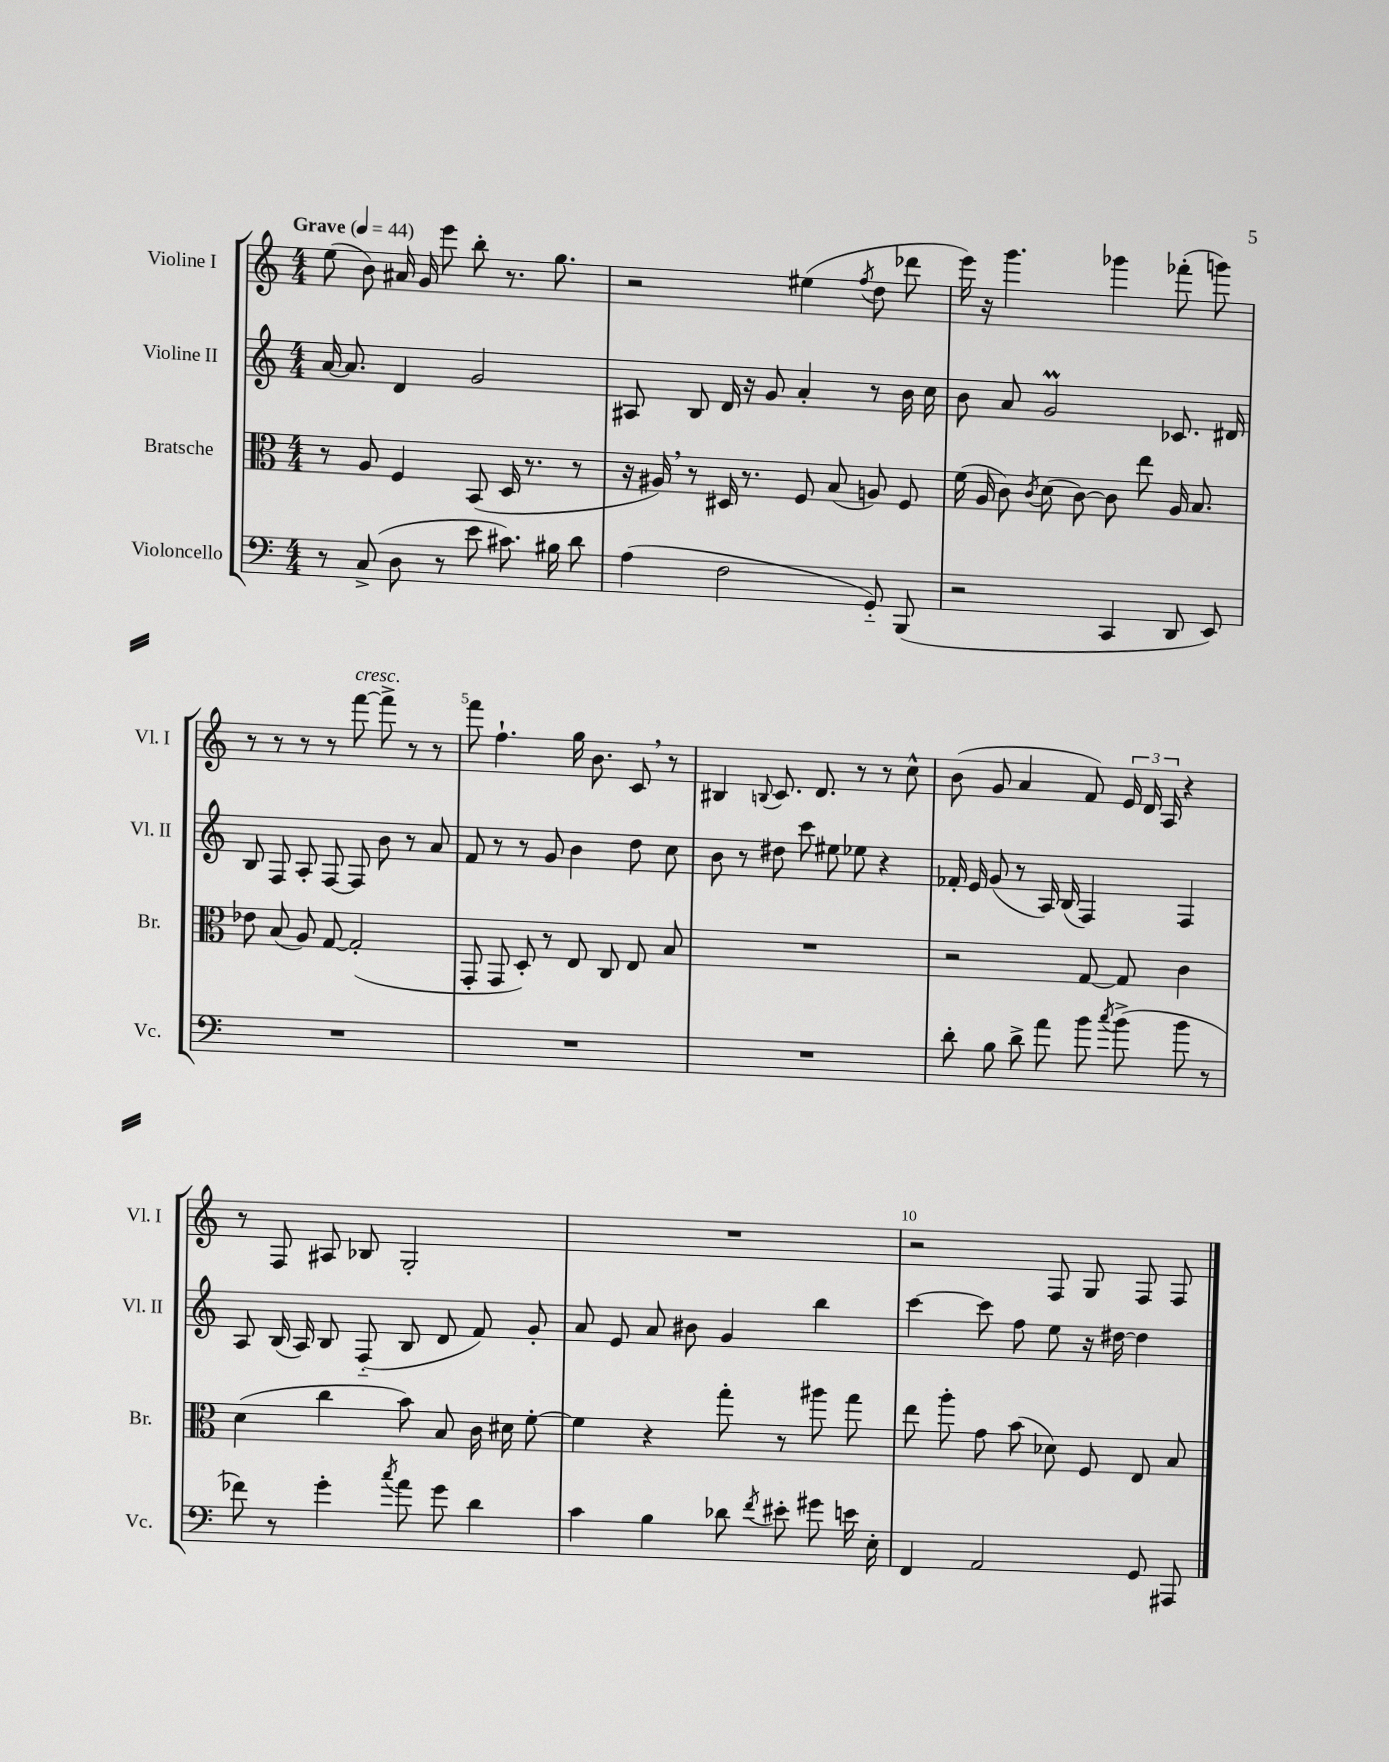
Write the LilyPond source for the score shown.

<<
\new StaffGroup <<
\new Staff = "s0" \with { instrumentName = "Violine I" shortInstrumentName = "Vl. I" } {
    \clef treble \key c \major \numericTimeSignature \time 4/4 \tempo "Grave" 4 = 44
    \autoBeamOff e''8( b'8) ais'16 g'16 e'''8 b''8-. r8. g''8. |
    r2 eis''4( \acciaccatura { f''8 } d''8 des'''8 |
    e'''16) r16 g'''4. ges'''4 fes'''8-.( g'''8) |
    r8 r8 r8 r8 f'''8~^\markup { \italic "cresc." } f'''8-> r8 r8 |
    f'''8 f''4.-! g''16 b'8. c'8 \breathe r8 |
    bis4 \appoggiatura { b8 } c'8. d'8. r8 r8 c''8-^ |
    b'8( g'8 a'4 f'8) \tuplet 3/2 { e'16 d'16 a16 } r4 |
    r8 f8 ais8 bes8 g2-. |
    R1 |
    r2 f8 g8 f8 f8 \bar "|." |
}
\new Staff = "s1" \with { instrumentName = "Violine II" shortInstrumentName = "Vl. II" } {
    \clef treble \key c \major \numericTimeSignature \time 4/4
    \autoBeamOff a'16~ a'8. d'4 g'2 |
    ais8 b8 d'16 r16 g'8 a'4-. r8 b'16 c''16 |
    b'8 a'8 g'2\prall ces'8. dis'16 |
    b8 f8 a8-. f8~ f8 b'8 r8 a'8 |
    f'8 r8 r8 g'8 b'4 d''8 c''8 |
    b'8 r8 dis''8 c'''8 eis''8 ees''8 r4 |
    fes'16-. e'16 g'8( r8 a16) b16( f4) f4 |
    a8 b16( a16) b8 f8-_( b8 d'8 f'8) g'8-. |
    a'8 e'8 a'8 bis'8 g'4 b''4 |
    c'''4~ c'''8 f''8 e''8 r16 dis''16~ dis''4 \bar "|." |
}
\new Staff = "s2" \with { instrumentName = "Bratsche" shortInstrumentName = "Br." } {
    \clef alto \key c \major \numericTimeSignature \time 4/4
    \autoBeamOff r8 a8 f4 b,8( d16 r8. r8 |
    r16 ais16) \breathe r8 dis16 r8. f8 b8( a8) f8 |
    f'16( a16 c'8) \acciaccatura { c'8 } d'8( c'8~) c'8 e''8 a16 b8. |
    ees'8 b8( a8) g8~ g2-.( |
    g,8-. g,8 d8-.) r8 e8 c8 e8 b8 |
    R1 |
    r2 g8~ g8 c'4 |
    d'4( c''4 b'8) b8 c'16 dis'16 f'8~-. |
    f'4 r4 g''8-. r8 ais''8 g''8 |
    e''8 a''8-. g'8 b'8( des'8) f8 e8 b8 \bar "|." |
}
\new Staff = "s3" \with { instrumentName = "Violoncello" shortInstrumentName = "Vc." } {
    \clef bass \key c \major \numericTimeSignature \time 4/4
    \autoBeamOff r8 c8->( d8 r8 e'8 cis'8.) bis16 d'8 |
    a4( f2 g,8-_) b,,8( |
    r2 c,4 d,8 e,8) |
    R1 |
    R1 |
    R1 |
    d'8-. b8 d'8-> a'8 b'8 \acciaccatura { c''8 } b'8->( b'8 r8 |
    fes'8) r8 g'4-. \acciaccatura { c''8 } a'8 g'8 d'4 |
    c'4 b4 des'8 \acciaccatura { f'8 } eis'8-. gis'8 e'16 e16-. |
    f,4 a,2 g,8 ais,,8 \bar "|." |
}
>>
>>
\layout { \context { \Score \override BarNumber.break-visibility = ##(#f #t #t) barNumberVisibility = #(every-nth-bar-number-visible 5) } }
